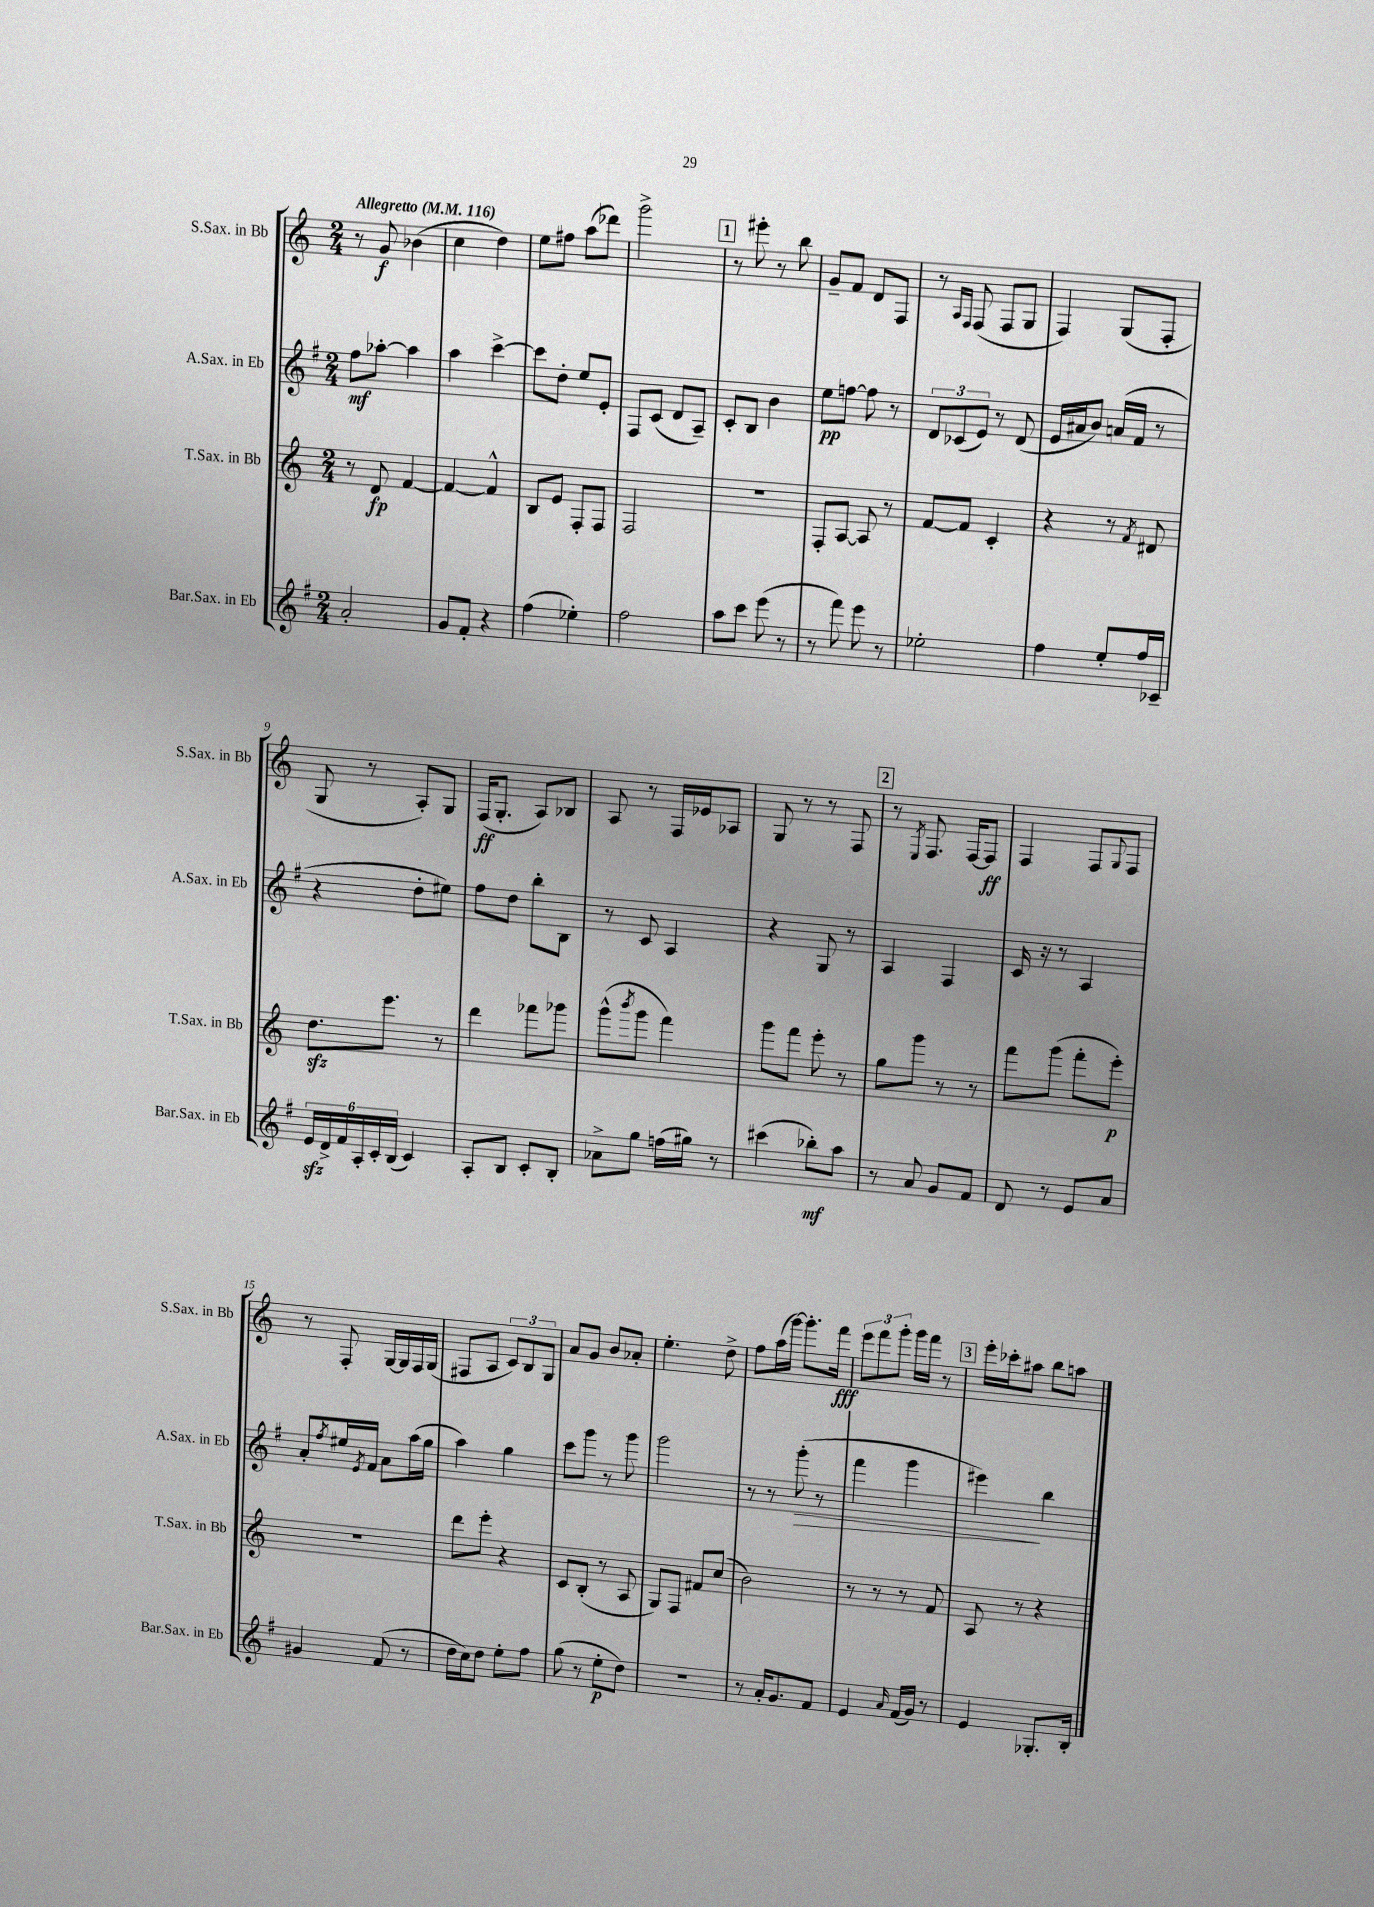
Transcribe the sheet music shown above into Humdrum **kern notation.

**kern	**kern	**kern	**kern
*staff4	*staff3	*staff2	*staff1
*clefG2	*clefG2	*clefG2	*clefG2
*k[f#]	*k[]	*k[f#]	*k[]
*M2/4	*M2/4	*M2/4	*M2/4
*MM116	*MM116	*MM116	*MM116
2a'	8r	8ff#	8r
.	8d	[8aa-'	8g
.	[4f	4aa-]	(4b-
=	=	=	=
8g	4f_	4aa	4cc
8f#'	.	.	.
4r	4f^^]	[4ccc^	4dd)
=	=	=	=
(4ff#	8B	8ccc]	8ee
.	8e	8dd'	8ff#
4ee-')	8F'	8ee	(8aa
.	8F	8e'	8ddd-)
=	=	=	=
2ff#	2F	8F#	2ggg^
.	.	(8c	.
.	.	8d	.
.	.	8A~)	.
=	=	=	=
8aa	2r	8c'	8r
8ccc	.	8B	8eee#'
(8eee	.	4b	8r
8r	.	.	8bb
=	=	=	=
8r	8F'	8ee	8g~
8fff#)	[8A	[8ff	8f
8eee	8A]	8ff]	8d
8r	8r	8r	8F
=	=	=	=
2ee-'	[8f	12d	8r
.	.	(12c-	.
.	.	.	16qqA
.	.	.	16qqF
.	8f]	.	(8F
.	.	12e)	.
.	4c'	8r	8F
.	.	(8d	8G
=	=	=	=
4ff#	4r	16e	4F)
.	.	16a#	.
.	.	8b)	.
8ee'	8r	(16a	(8G
.	.	16f#	.
.	8qf	.	.
16ff#	8d#	8r	8F'
16c-~	.	.	.
=	=	=	=
24e	8.dd	4r	8G
24d^	.	.	.
24f#	.	.	.
24A'	.	.	8r
24c'	.	.	.
.	8.eee	.	.
(24B	.	.	.
4c)	.	8dd'	8A')
.	8r	8ee#)	8G
=	=	=	=
8A'	4ddd	8ff#	(16F
.	.	.	8.G'
8B	.	8dd	.
8c'	8fff-	8bb'	8A)
8B'	8ggg-	8B	8B-
=	=	=	=
8a-^	(8ggg^^	8r	8A
.	8qbbb	.	.
8gg	8ggg	8c	8r
(16ff	4fff)	4A	16F
16gg#)	.	.	16e-
8r	.	.	8A-
=	=	=	=
(4ccc#	8ggg	4r	8G
.	8fff	.	8r
8bb-')	8eee'	8G	8r
8aa	8r	8r	8F
=	=	=	=
8r	8gg	4A	8r
.	.	.	8qE
8a	8ggg	.	8.F
8g	8r	4F#	.
.	.	.	[16F
8f#	8r	.	8F]
=	=	=	=
8d	8fff	16c	4F
.	.	16r	.
8r	(8ggg	8r	.
8e	8fff'	4A	8F
.	.	.	8qqG
8a	8eee')	.	8F
=	=	=	=
4g#	2r	8a'	8r
.	.	8qff#	.
.	.	16ee#	8F'
.	.	8qe	.
.	.	16f#	.
(8f#	.	8a	[16G
.	.	.	16G]
8r	.	(16aa	16F
.	.	16gg	(16G
=	=	=	=
16dd	8ddd	4aa)	8F#
16cc)	.	.	.
8dd	8eee'	.	8A
8ee'	4r	4gg	12c)
.	.	.	12B
8ff#	.	.	.
.	.	.	12G
=	=	=	=
(8gg	8c	8ccc	8a
8r	(8B'	8ggg	8g
8ee'	8r	8r	8b
8dd)	8A	8ggg	8a-'
=	=	=	=
2r	8G)	2ggg	4.ee'
.	8F	.	.
.	8f#	.	.
.	(8cc	.	8dd^
=	=	=	=
8r	2b)	8r	8ff
16a'	.	8r	(16aa
8.g	.	.	[16ggg)
.	.	(8ggg'	8.ggg']
8f#	.	8r	.
.	.	.	16fff
=	=	=	=
4e	8r	4fff#	12eee
.	.	.	12fff
.	8r	.	.
.	.	.	12ggg'
16qqa	.	.	.
(16f#	8r	4ggg	16ggg
16g)	.	.	16fff
8r	8f	.	8r
=	=	=	=
4e	8A	4eee#)	16eee'
.	.	.	16ccc-'
.	8r	.	8aa#
8.G-'	4r	4bb	8bb
.	.	.	8aa
16B'	.	.	.
==	==	==	==
*-	*-	*-	*-
